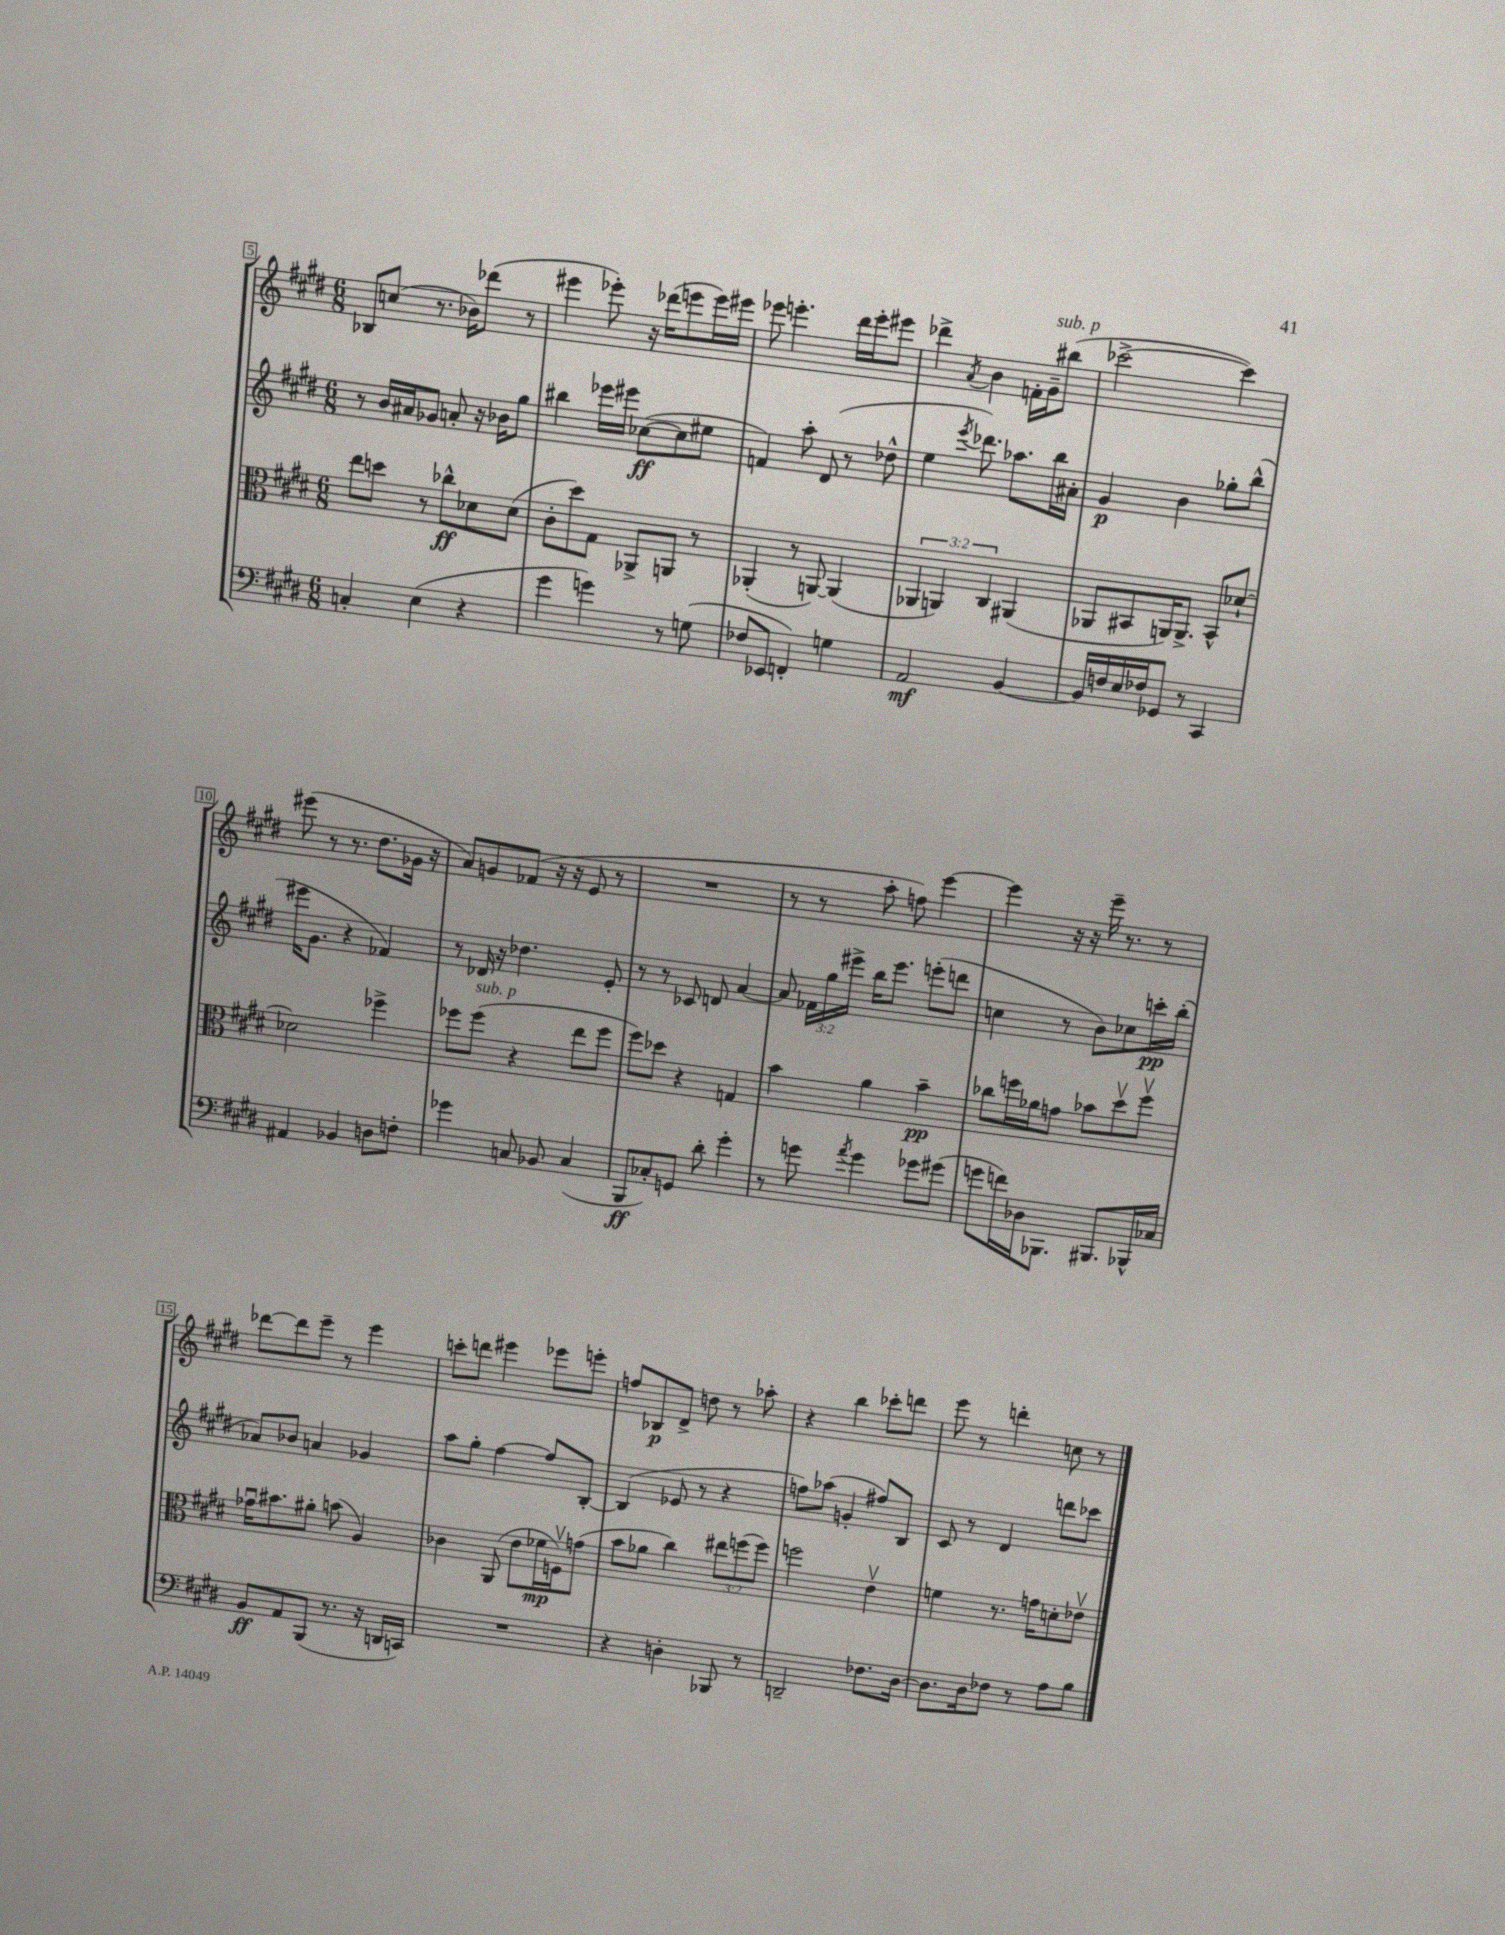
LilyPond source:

<<
\new StaffGroup <<
\new Staff = "s0" {
    \clef treble \key e \major \numericTimeSignature \time 6/8
    \autoBeamOff bes8[ c''8]( r8. bes'16[) des'''8]( r8 |
    eis'''4 ees'''8-.) r16 des'''16[( e'''8 e'''16) eis'''16] |
    ees'''8 e'''4.-. dis'''16[ e'''16-. eis'''8] |
    des'''4-> \acciaccatura { a'8 } b'4 f'16[-. gis'16--^\markup { \italic "sub. p" } bis''8]( |
    ces'''2~-> ces'''4) |
    eis'''8( r8 r8. dis''8.[ ges'16] r16 |
    a'8[) g'8 fes'8]( r16 r16 e'8 r8 |
    R2. |
    r8 r8 a''8-. f''8) e'''4~ |
    e'''4 r16 r16 e'''16-- r8. r8 |
    des'''8[~ des'''8 e'''8]-- r8 e'''4 |
    c'''8[-. d'''8] eis'''4 ees'''8[ e'''8]-. |
    f''8[ bes8\p dis'8]-> d''8 r8 aes''8-. |
    r4 b''4 ces'''8[-. d'''8] |
    e'''8 r8 d'''4-. c''8 r8 \bar "|." |
}
\new Staff = "s1" {
    \clef treble \key e \major \numericTimeSignature \time 6/8 \override Staff.TupletNumber.text = #tuplet-number::calc-fraction-text
    \autoBeamOff r8 b'16[ ais'16 ges'8] a'8-. r16 bes'16[ gis''8] |
    bis''4 ees'''16[ eis'''16] ces''8[~\ff( ces''8 eis''8] |
    f'4) a''8-. dis'8( r8 des''8-^ |
    e''4 \acciaccatura { e'''8 } des'''8.) aes''8.[ b''16 ais'16]-. |
    gis'4\p b'4 ges''8[-. b''8]-^( |
    eis'''16[ gis'8.] r4 fes'4) |
    r8 des'16 r16 des''4. e'8-. |
    r8 r8 ces'8 d'8 a'4~ |
    a'8 \tuplet 3/2 { fes'16[ gis''16 eis'''16]-> } b''16[ eis'''8.] e'''8[-.( d'''8] |
    c''4 r8 b'8[) ces''8 c'''16-.\pp b''16]-.( |
    aes'8[) bes'8] a'4 ges'4 |
    a''8[ gis''8]-. fis''4~ fis''8[ b8]~-. |
    b4( ees'8 r8 r4 |
    f''8[) aes''8]( g'4-. fis''8[) b8] |
    cis'8 r8 dis'4 d'''8[ ces'''8] \bar "|." |
}
\new Staff = "s2" {
    \clef alto \key e \major \numericTimeSignature \time 6/8 \override Staff.TupletNumber.text = #tuplet-number::calc-fraction-text
    \autoBeamOff e''8[ d''8] r8 ces''8[-^\ff des'8 des'8]( |
    cis'8[-. dis''8) gis8] aes,8[-> a,8] r8 |
    aes,4-.( r8 a,8~) a,4( |
    \tuplet 3/2 { aes,4 a,4) cis4 } ais,4( |
    aes,8[ bis,8 a,16) a,8.]-> bis,8[-^ des'8]~-! |
    des'2 fes''4-> |
    fes''8[ fes''8]^\markup { \italic "sub. p" }( r4 e''8[ fes''8] |
    fis''8[) des''8] r4 g4 |
    b'4 a'4 b'4--\pp |
    ces''8[ f''16 aes'16 g'8] bes'8[ dis''8\upbow f''8]\upbow |
    ges'16[\downbow bis'8. ais'8]-. b'8( a4) |
    ces'4 a,8( e'8[ fes'16\mp f16\upbow) g'8]( |
    b'8[ aes'8] cis''4) \tuplet 3/2 { eis''8[ f''8( f''8]) } |
    f''2 e'4\upbow |
    f'4 r8. g'16[ d'8-. ees'8]\upbow \bar "|." |
}
\new Staff = "s3" {
    \clef bass \key e \major \numericTimeSignature \time 6/8
    \autoBeamOff c4-. e4( r4 |
    gis'4 g'4) r8 g8( |
    fes8[ ees,8] f,4-.) g4 |
    a,2\mf b,4~ |
    b,16[ f16 e16 fes16 ges,8] r8 cis,4 |
    ais,4 bes,4 d8[ f8]-. |
    ges'4 c8 bes,8 c4( |
    b,,8[\ff ces8-.) g,8] dis'8-. gis'4-. |
    r8 g'8 \acciaccatura { a'8 } g'4 ges'8[ gis'8]( |
    g'8[ f'16) des16 bes,,8.] bis,,8.[ bes,,16-^ ces16] |
    b,8[\ff a,8 b,,8]( r8. r16 d,16[ c,16]) |
    R2. |
    r4 d4-. bes,,8 r8 |
    d,2-- fes8.[ dis16]~ |
    dis8.[ dis16 fes8] r8 a8[ b8] \bar "|." |
}
>>
>>
\layout { \context { \Score currentBarNumber = #5 \override BarNumber.stencil = #(make-stencil-boxer 0.1 0.3 ly:text-interface::print) } }
